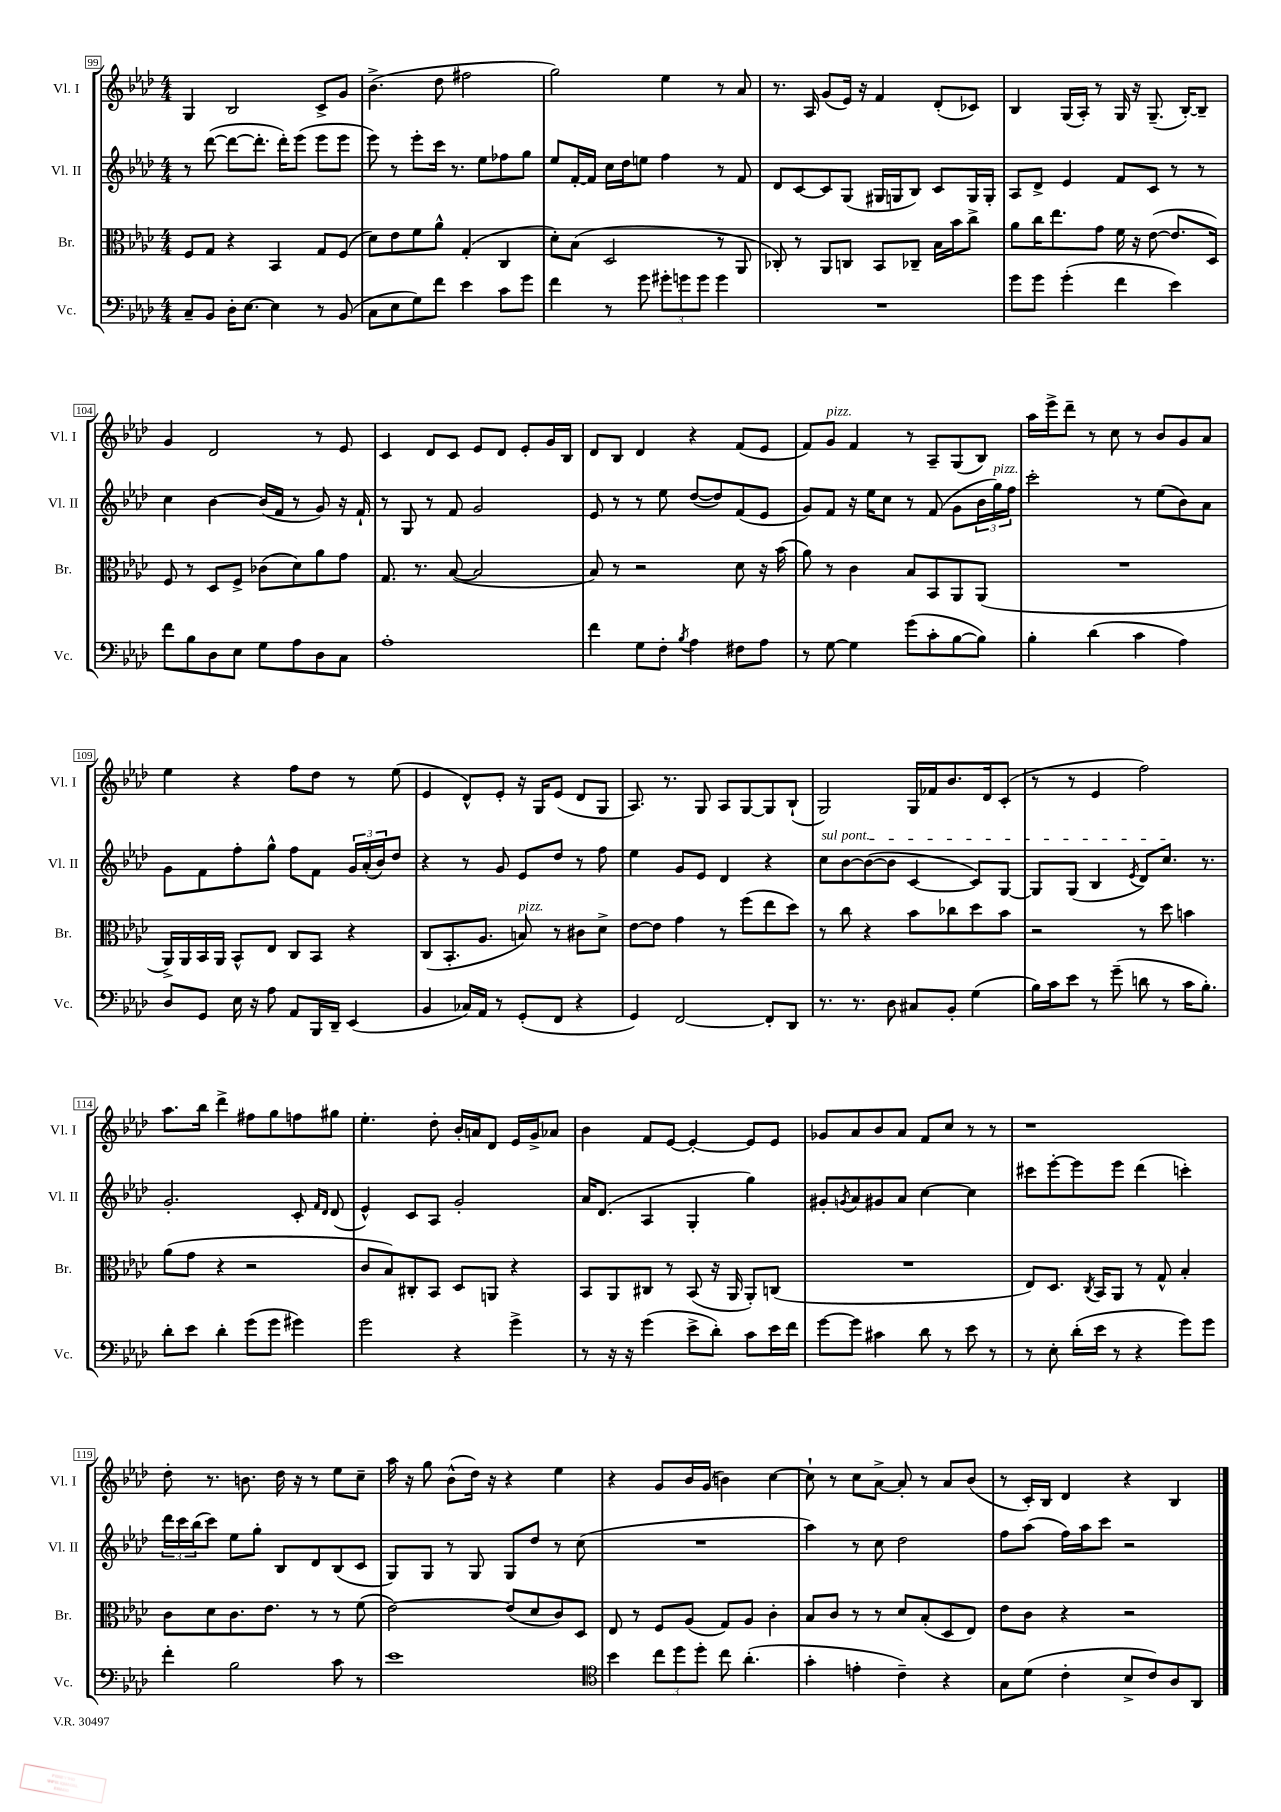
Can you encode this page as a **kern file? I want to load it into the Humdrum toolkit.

**kern	**kern	**kern	**kern
*part4	*part3	*part2	*part1
*staff4	*staff3	*staff2	*staff1
*I"Vc.	*I"Br.	*I"Vl. II	*I"Vl. I
*I'Vc.	*I'Br.	*I'Vl. II	*I'Vl. I
*clefF4	*clefC3	*clefG2	*clefG2
*k[b-e-a-d-]	*k[b-e-a-d-]	*k[b-e-a-d-]	*k[b-e-a-d-]
*M4/4	*M4/4	*M4/4	*M4/4
=99	=99	=99	=99
8C~/L	8F/L	8r	4G/
8BB-/J	8G/J	([8ddd-\	.
16D-'\KL	4r	8ddd-\L_	2B-/
[8.E-\J	.	.	.
.	.	8.ddd-'\J]	.
4E-\]	4BB-/	.	.
.	.	16ddd-'\KL)	.
.	.	(8eee-\J	.
8r	8G/L	8eee-\L	8c^/L
(8BB-/	(8F/J	8eee-\J	8g/J
=100	=100	=100	=100
8C\L	8d-\L)	8eee-\)	(4.b-^\
8E-\	8e-\	8r	.
8G\)	8f\	8eee-'\L	.
8f\J	8a-^^\J	16ccc\Jk	8dd-\
.	.	8.r	.
4e-\	(4G'/	.	2ff#X\
.	.	8ee-\L	.
8c\L	4C/	8ff-X\	.
8g\J	.	8gg\J	.
=101	=101	=101	=101
4f\	8d-'\L)	8ee-/L	2gg\)
.	(8B-\J	[16f'/L	.
.	.	16f/JJ]	.
8r	2D-/	16cc\LL	.
.	.	16dd-\J	.
8g\	.	8een\J	.
12g#X'\L	.	4ff\	4ee-\
12gn\	.	.	.
12g\J	.	.	.
4g\	8r	8r	8r
.	8AA-/	8f/	8a-/
=102	=102	=102	=102
1r	8C-X'/)	8d-/L	8.r
.	8r	[8c/	.
.	.	.	16A-/
.	8AA-/L	8c/]	(8g/L
.	8Cn/J	(8G/J	16e-/Jk)
.	.	.	16r
.	8BB-/L	16G#X/LL	4f/
.	.	16Gn/J	.
.	8C-X~/J	8B-/J)	.
.	16B-\LL	8c/L	(8d-'/L
.	16b-\J	.	.
.	8cc^\J	16G/L	8c-X/J)
.	.	16G'/JJ	.
=103	=103	=103	=103
8g\L	8a-\L	8A-/L	4B-/
8g\J	16cc\K	8d-^/J	.
.	8.ee-\	.	.
(4g'\	.	4e-/	(16G/LL
.	.	.	16A-'/JJ)
.	8g\J	.	8r
4f\	16f\	8f/L	16G/
.	16r	.	16r
.	([8e-\	8c/J	(8.G~/
4e-\)	8.e-/L]	8r	.
.	.	.	[16B-'/KL)
.	.	8r	8B-~/J]
.	16D-/Jk)	.	.
!!LO:LB:g=z
=104	=104	=104	=104
8f\L	8F/	4cc\	4g/
8B-\	8r	.	.
8D-\	8D-/L	[4b-\	2d-/
8E-\J	8F^/J	.	.
8G\L	(8c-X\L	(16b-/LL]	.
.	.	16f/JJ	.
8A-\	8d-\)	8r	.
8D-\	8a-\	8g/)	8r
8C\J	8g\J	16r	8e-/
.	.	16f`/	.
=105	=105	=105	=105
1A-'	8.G/	8r	4c/
.	.	8G/	.
.	8.r	.	.
.	.	8r	8d-/L
.	([8B-/	8f/	8c/J
.	2B-/]	2g/	8e-/L
.	.	.	8d-/J
.	.	.	8e-'/L
.	.	.	16g/L
.	.	.	16B-/JJ
=106	=106	=106	=106
4f\	8B-/)	8e-/	8d-/L
.	8r	8r	8B-/J
8G\L	2r	8r	4d-/
8F'\J	.	8ee-\	.
8qB-/	.	.	.
4A-\	.	([8dd-/L	4r
.	.	8dd-/])	.
8F#X\L	8d-\	(8f/	(8f/L
8A-\J	16r	8e-/J	8e-/J
.	(16b-\	.	.
=107	=107	=107	=107
8r	8a-\)	8g/L)	8f/L)
!	!	!	!LO:TX:a:i:t=pizz.
[8G\	8r	8f/J	8g/J
4G\]	4c\	16r	4f/
.	.	16ee-\KL	.
.	.	8cc\J	.
(8g\L	8B-/L	8r	8r
8c'\	8BB-/	(8f/	8A-~/L
[8B-\	8AA-/	8g\L	(8G/
8B-\J])	(8AA-/J	24b-\L	8B-/J)
!	!	!LO:TX:a:i:t=pizz.	!
.	.	24gg\)	.
.	.	24ff\JJ	.
=108	=108	=108	=108
4B-'\	1r	2ccc'\	16aa-\LL
.	.	.	16eee-^\J
.	.	.	8ddd-~\J
(4d-\	.	.	8r
.	.	.	8cc\
4c\	.	8r	8r
.	.	(8ee-\L	8b-/L
4A-\)	.	8b-\)	8g/
.	.	8a-\J	8a-/J
!!LO:LB:g=z
=109	=109	=109	=109
8D-/L	16AA-^/LL)	8g\L	4ee-\
.	16AA-/	.	.
8GG/J	16BB-/	8f\	.
.	16AA-/JJ	.	.
16E-\	8BB-^^/L	8ff'\	4r
16r	.	.	.
8A-\	8E-/J	8gg^^\J	.
8AA-/L	8C/L	8ff\L	8ff\L
16BBB-/L	8BB-/J	8f\J	8dd-\J
16DD-~/JJ	.	.	.
(4EE-/	4r	24g/LL	8r
.	.	(24a-'/	.
.	.	24b-/J)	.
.	.	8dd-/J	(8ee-\
=110	=110	=110	=110
4BB-/	(8C/L	4r	4e-/
.	8.BB-'/	.	.
16C-X/LL)	.	8r	8d-^^/L)
16AA-/JJ	8.A-/J	.	.
8r	.	8g/	8e-'/J
!	!LO:TX:a:i:t=pizz.	!	!
(8GG'/L	8Bn/)	8e-/L	16r
.	.	.	16G/KL
8FF/J	8r	8dd-/J	(8e-/J
4r	8c#X\L	8r	8d-/L
.	8d-^\J	8ff\	8G/J
=111	=111	=111	=111
4GG/)	[8e-\L	4ee-\	8.A-/)
.	8e-\J]	.	.
.	.	.	8.r
[2FF/	4g\	8g/L	.
.	.	8e-/J	8G/
.	8r	4d-/	8A-/L
.	(8ff\L	.	[8G/
8FF'/L]	8ee-\	4r	8G/]
8DD-/J	8dd-\J)	.	(8B-`/J
=112	=112	=112	=112
!	!	!LO:TX:a:i:t=sul pont.	!
8.r	8r	8cc\L	2G/)
.	8cc\	[8b-\	.
8.r	.	.	.
.	4r	(8b-\_	.
8D-\	.	8b-\J]	.
8C#X/L	8b-\L	[4c/	16G/LL
.	.	.	16f-X/J
8BB-'/J	8cc-X\	.	8.b-/
(4G\	8dd-\	8c/L])	.
.	.	.	16d-/k
.	8b-\J	[8G/J	(8c'/J
=113	=113	=113	=113
16B-\LL)	2r	8G/L]	8r
16c\J	.	.	.
8e-\J	.	(8G/J	8r
8r	.	4B-/	4e-/
(8g~\	.	.	.
.	.	8qe-/	.
8dn\	8r	8d-/L)	2ff\)
8r	8dd-\	8.cc/J	.
16c\KL	4bn\	.	.
8.B-'\J)	.	8.r	.
!!LO:LB:g=z
=114	=114	=114	=114
8d-'\L	(8a-\L	2.g'/	8.aa-\L
8e-\J	8g\J	.	.
.	.	.	16bb-\Jk
4d-'\	4r	.	4ddd-^\
(8g\L	2r	.	8ff#X\L
8g\J	.	.	8gg\
4g#X\)	.	8c'/	8ffn\
.	.	16qqf/LL	.
.	.	16qqd-/JJ	.
.	.	(8d-/	8gg#X\J
=115	=115	=115	=115
2g\	8c/L	4e-^^/)	4.ee-'\
.	8B-/)	.	.
.	8C#X'/	8c/L	.
.	8BB-/J	8A-/J	8dd-'\
4r	8D-/L	2g'/	16b-'/LL
.	.	.	16an/J
.	8AAn/J	.	8d-/J
4g^\	4r	.	16e-/LL
.	.	.	16g^/J
.	.	.	8a-X/J
=116	=116	=116	=116
8r	8BB-/L	16a-/KL	4b-\
.	.	(8.d-/J	.
16r	8AA-/	.	.
16r	.	.	.
(4g\	8C#X/J	4A-/	8f/L
.	8r	.	[8e-/J
8e-^\L	(8BB-/	4G'/	4e-'/_
8d-'\J)	16r	.	.
.	16AA-/	.	.
8c\L	8AA-'/L)	4gg\)	8e-/L]
16e-\L	(8Cn/J	.	8e-/J
16f\JJ	.	.	.
=117	=117	=117	=117
[8g\L	1r	8g#X'/L	8g-X/L
.	.	8qgn/	.
8g\J]	.	8a-/	8a-/
4c#X\	.	8g#X/	8b-/
.	.	8a-/J	8a-/J
8d-\	.	[4cc\	8f/L
8r	.	.	8cc/J
8e-\	.	4cc\]	8r
8r	.	.	8r
=118	=118	=118	=118
8r	8E-/L)	8ccc#X\L	1r
8E-'\	8.D-/J	[8eee-'\	.
(16d-'\LL	.	8eee-\]	.
.	8qC/	.	.
16e-\JJ	16BB-/KL	.	.
8r	8AA-/J	8eee-\J	.
4r	8r	(4ddd-\	.
.	8G^^/	.	.
8g\L)	4B-'/	4cccn'\)	.
8g\J	.	.	.
!!LO:LB:g=z
=119	=119	=119	=119
4f'\	8c\L	24ddd-\LL	8dd-'\
.	.	24ccc\	.
.	.	(24bb-\J	.
.	8d-\	8ccc\J)	8.r
2B-\	8.c\	8ee-\L	.
.	.	.	8.bn\
.	.	8gg'\J	.
.	8.e-\J	.	.
.	.	8B-/L	16dd-\
.	.	.	16r
.	8r	8d-/	8r
8c\	8r	(8B-/	8ee-\L
8r	(8f\	8c/J	8cc~\J
=120	=120	=120	=120
1e-	[2e-\)	8G/L)	16aa-\
.	.	.	16r
.	.	8G/J	8gg\
.	.	8r	(8b-^^\L
.	.	8G/	16dd-\Jk)
.	.	.	16r
.	(8e-/L]	8G/L	4r
.	8d-/	8dd-/J	.
.	8c/)	8r	4ee-\
.	8D-/J	(8cc\	.
=121	=121	=121	=121
*clefC4	*	*	*
4b-\	8E-/	1r	4r
.	8r	.	.
12cc\L	8F/L	.	8g/L
12dd-\	.	.	.
.	(8A-/J	.	16b-/L
12dd-'\J	.	.	.
.	.	.	(16g/JJ
8cc\	8G/L)	.	4bn\)
(4.a-'\	8A-/J	.	.
.	4c'\	.	[4cc\
=122	=122	=122	=122
4g'\	8B-/L	4aa-\)	8cc`\]
.	8c/J	.	8r
4en'\	8r	8r	8cc\L
.	8r	8cc\	[8a-^\J
4c~\)	8d-/L	2dd-\	8a-'/]
.	(8B-'/	.	8r
4r	8D-/	.	8a-/L
.	8E-/J)	.	(8b-/J
=123	=123	=123	=123
8G\L	8e-\L	8ff\L	8r
(8d-\J	8c\J	(8aa-\J	16c'/LL)
.	.	.	16B-/JJ
4c'\	4r	16ff\LL)	4d-/
.	.	16aa-\J	.
.	.	8ccc\J	.
8B-^/L	2r	2r	4r
8c/)	.	.	.
8A-/	.	.	4B-/
8AA-/J	.	.	.
==	==	==	==
*-	*-	*-	*-
